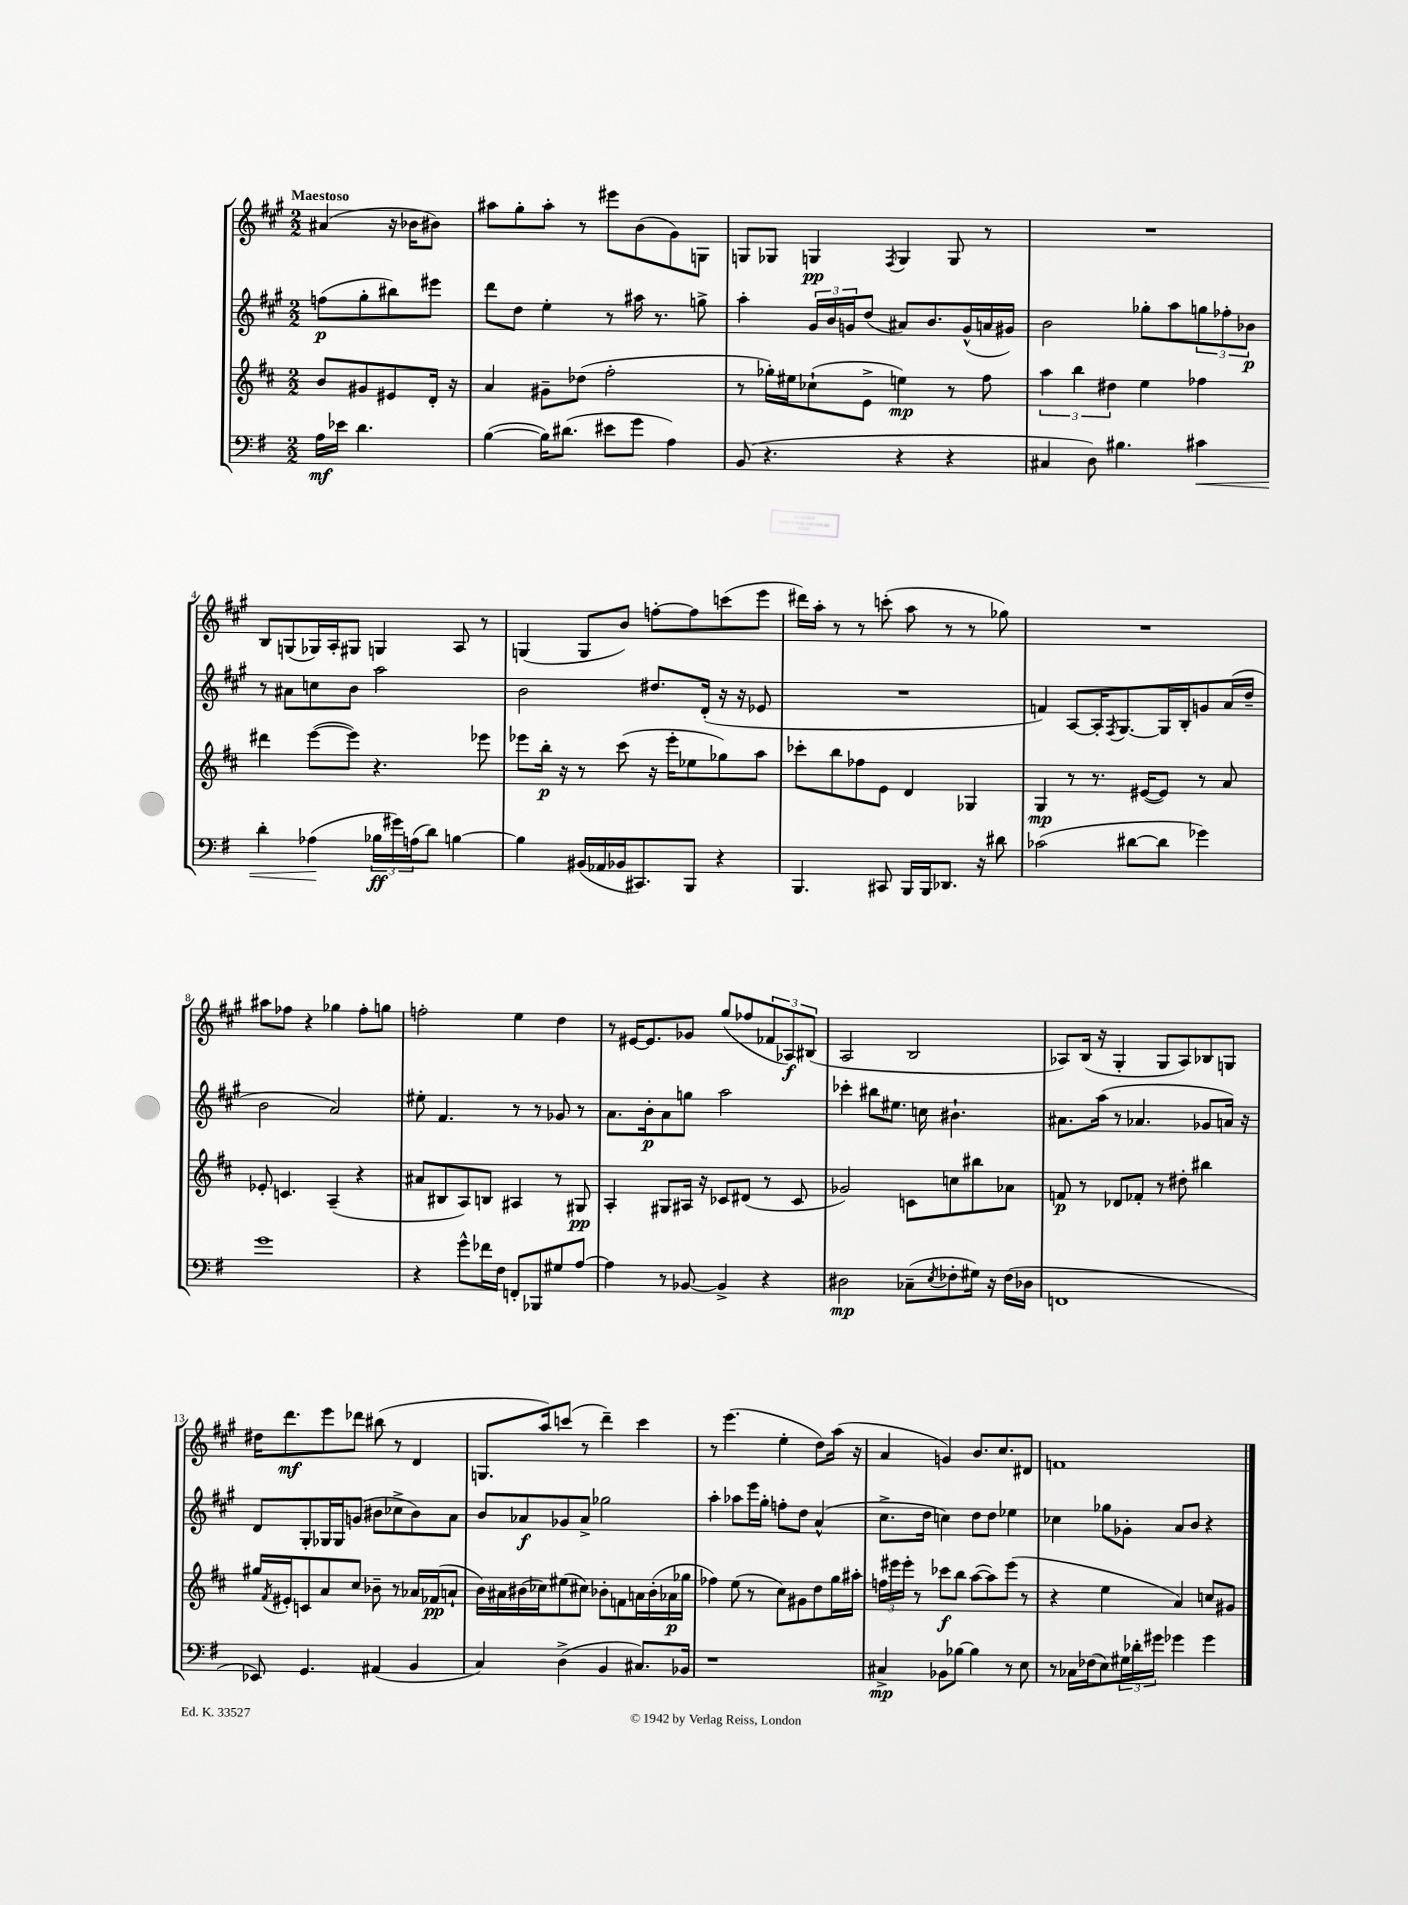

**kern	**dynam	**kern	**dynam	**kern	**dynam	**kern	**dynam
*part4	*part4	*part3	*part3	*part2	*part2	*part1	*part1
*staff4	*staff4	*staff3	*staff3	*staff2	*staff2	*staff1	*staff1
*clefF4	*	*clefG2	*	*clefG2	*	*clefG2	*
*k[f#]	*	*k[f#c#]	*	*k[f#c#g#]	*	*k[f#c#g#]	*
*M2/2	*	*M2/2	*	*M2/2	*	*M2/2	*
=	=	=	=	=	=	=	=
!	!	!	!	!	!	!LO:TX:a:B:t=Maestoso	!
16A\LL	mf	8b/L	.	(8ffn\L	p	(4a#X/	.
16e-X\JJ	.	.	.	.	.	.	.
4.d\	.	8g#X/	.	8gg#'\	.	.	.
.	.	8e#X/	.	8bb#X\)	.	16r	.
.	.	.	.	.	.	16b-X\KL	.
.	.	16d'/Jk	.	8eee#X\J	.	8b#X\J)	.
.	.	16r	.	.	.	.	.
=1	=1	=1	=1	=1	=1	=1	=1
([4B\	.	4a/	.	8ddd\L	.	8aa#X\L	.
.	.	.	.	8dd\J	.	8gg#'\	.
16B\KL])	.	8g#X~\L	.	4ee'\	.	8aa#'\J	.
(8.d#X\J	.	.	.	.	.	.	.
.	.	(8dd-X\J	.	.	.	8r	.
8e#X\L	.	2ff#'\	.	8r	.	8eee#X\L	.
8g\J	.	.	.	16aa#X\	.	(8b\	.
.	.	.	.	8.r	.	.	.
4A\)	.	.	.	.	.	8g#\)	.
.	.	.	.	8ggn^\	.	8Gn\J	.
=2	=2	=2	=2	=2	=2	=2	=2
(8BB/	.	8r	.	4aa'\	.	8Gn/L	.
4.r	.	16gg-X'\LL)	.	.	.	8G-X/J	.
.	.	16ee#X\J	.	.	.	.	.
.	.	(8cc-X`\	.	24g#/LL	.	4Gn/	pp
.	.	.	.	24b/	.	.	.
.	.	.	.	24gn/J	.	.	.
.	.	8e^\J	.	(8dd/J	.	.	.
.	.	.	.	.	.	8qF#/	.
4r	.	4een\)	mp	8a#X/L)	.	4G/	.
.	.	.	.	8.b/	.	.	.
4r	.	8r	.	.	.	8G/	.
.	.	.	.	(16g^^/L	.	.	.
.	.	8ff#\	.	16an/	.	8r	.
.	.	.	.	16g#X/JJ)	.	.	.
=3	=3	=3	=3	=3	=3	=3	=3
4C#X/	.	6aa\	.	2b\	.	1r	.
.	.	6bb\	.	.	.	.	.
8D\)	.	.	.	.	.	.	.
.	.	6dd#X\	.	.	.	.	.
4.B#X\	.	.	.	.	.	.	.
.	.	4ee\	.	8gg-X'\L	.	.	.
.	.	.	.	8aa\	.	.	.
!	!LO:HP:b	!	!	!	!	!	!
4c#X\	<	4ff-X\	.	12ggn\	.	.	.
.	.	.	.	12ff-X'\	.	.	.
.	.	.	.	12b-X\J	p	.	.
!!LO:LB:g=z
=4	=4	=4	=4	=4	=4	=4	=4
4d'\	.	4ddd#X\	.	8r	.	8B/L	.
.	.	.	.	8a#X\L	.	(8Gn/	.
(4A-X\	.	([8eee\L	.	8ccn\	.	16G-X/L)	.
.	.	.	.	.	.	16A'/J	.
.	.	8eee\J])	.	8b\J	.	8G#X/J	.
24B-X\LL	[ ff	4.r	.	2aa\	.	4Gn/	.
24g#X\)	.	.	.	.	.	.	.
(24An\J	.	.	.	.	.	.	.
8d\J)	.	.	.	.	.	.	.
[4Bn\	.	.	.	.	.	8A/	.
.	.	8eee-X\	.	.	.	8r	.
=5	=5	=5	=5	=5	=5	=5	=5
4B\]	.	8eee-X\L	.	2b\	.	(4Gn/	.
.	.	16bb'\Jk	p	.	.	.	.
.	.	16r	.	.	.	.	.
(16BB#X/LL	.	8r	.	.	.	8G/L	.
16AA-X/	.	.	.	.	.	.	.
16BB-X/J	.	(8ccc#\	.	.	.	8b/J)	.
8.CC#X/)	.	.	.	.	.	.	.
.	.	16r	.	8.dd#X/L	.	[8ffn'\L	.
.	.	16eee-'\KL	.	.	.	.	.
8BBB/J	.	8ee-X\	.	.	.	8ff\]	.
.	.	.	.	(16d'/Jk	.	.	.
4r	.	8gg-X\)	.	16r	.	(8cccn\	.
.	.	.	.	16r	.	.	.
.	.	8aa\J	.	8e-X/	.	8eee\J	.
=6	=6	=6	=6	=6	=6	=6	=6
4.BBB/	.	8ccc-X'\L	.	1r	.	16ddd#X\LL)	.
.	.	.	.	.	.	16aa'\JJ	.
.	.	8bb\	.	.	.	8r	.
.	.	8ff-X\	.	.	.	8r	.
8CC#X/	.	8e\J	.	.	.	(8cccn'\	.
16BBB/LL	.	4d/	.	.	.	8aa\	.
16BBB/J	.	.	.	.	.	.	.
8.DD-X/J	.	.	.	.	.	8r	.
.	.	4G-X/	.	.	.	8r	.
16r	.	.	.	.	.	.	.
8d#X\	.	.	.	.	.	8gg-X\)	.
=7	=7	=7	=7	=7	=7	=7	=7
(2c-X\	.	4G/	mp	4fn/)	.	1r	.
.	.	8r	.	[8A/L	.	.	.
.	.	8.r	.	16A'/K]	.	.	.
.	.	.	.	8qF#/	.	.	.
.	.	.	.	[8.G#/	.	.	.
[8d#X\L	.	.	.	.	.	.	.
.	.	([16e#X/KL	.	.	.	.	.
8d#\J]	.	8e#/J])	.	16G#/L]	.	.	.
.	.	.	.	16B'/J	.	.	.
4g-X\)	.	8r	.	8gn/	.	.	.
.	.	8a/	.	(16a/L	.	.	.
.	.	.	.	16dd~/JJ	.	.	.
!!LO:LB:g=z
=8	=8	=8	=8	=8	=8	=8	=8
1g	.	8e-X'/	.	2b\	.	8aa#X\L	.
.	.	4.cn/	.	.	.	8ff-X\J	.
.	.	.	.	.	.	4r	.
.	.	(4A~/	.	2a/)	.	4gg-X\	.
.	.	4r	.	.	.	8ff-'\L	.
.	.	.	.	.	.	8ggn\J	.
=9	=9	=9	=9	=9	=9	=9	=9
4r	.	8a#X/L	.	8ee#X'\	.	2ffn'\	.
.	.	8B#X/	.	4.f#/	.	.	.
8g^^\L	.	8A/)	.	.	.	.	.
16f-X\L	.	8Bn/J	.	.	.	.	.
16F#\JJ	.	.	.	.	.	.	.
8FFn'/L	.	4A#X/	.	8r	.	4ee\	.
8BBB-X/	.	.	.	8r	.	.	.
8G#X/	.	8r	.	8g-X/	.	4dd\	.
[8A/J	.	8G#X/	pp	8r	.	.	.
=10	=10	=10	=10	=10	=10	=10	=10
4A\]	.	4A'/	.	8.a\L	.	8r	.
.	.	.	.	.	.	[16e#X/KL	.
.	.	.	.	16b'\k	p	8.e#/]	.
8r	.	8G#X/L	.	8a\	.	.	.
[8BB-X/	.	16A#X/Jk	.	8ggn\J	.	8g-X/J	.
.	.	16r	.	.	.	.	.
4BB-^/]	.	8c-X/L	.	2aa\	.	(8gg#/L	.
.	.	(8d#X/J	.	.	.	8ff-X/	.
4r	.	8r	.	.	.	12f-X/	.
.	.	.	.	.	.	12A-X/)	f
.	.	8c-/	.	.	.	.	.
.	.	.	.	.	.	(12B#X/J	.
=11	=11	=11	=11	=11	=11	=11	=11
2D#X\	mp	2g-X/)	.	4ccc-X'\	.	2A/	.
.	.	.	.	8bb#X\L	.	.	.
.	.	.	.	8.ee#X\J	.	.	.
(8C-X~\L	.	8cn\L	.	.	.	2B/	.
.	.	.	.	16ccn\	.	.	.
8qE/	.	.	.	.	.	.	.
8F-X'\	.	8ccn\	.	4.b#X`\	.	.	.
16G#X\Jk)	.	8bb#X\	.	.	.	.	.
16r	.	.	.	.	.	.	.
(16F-\LL	.	8a-X\J	.	.	.	.	.
16D-X\JJ	.	.	.	.	.	.	.
=12	=12	=12	=12	=12	=12	=12	=12
1FFn	.	8fn/	p	8.a#X\L	.	8A-X/L)	.
.	.	8r	.	.	.	(16B/Jk	.
.	.	.	.	(16aa\Jk	.	16r	.
.	.	8d-X/L	.	8r	.	4G#'/	.
.	.	8f-X'/J	.	4.a-X/	.	.	.
.	.	8r	.	.	.	8G#/L	.
.	.	8dd#X'\	.	.	.	8A-/)	.
.	.	4bb#X\	.	8g-X/L	.	8B-X/	.
.	.	.	.	16an/Jk)	.	8Gn/J	.
.	.	.	.	16r	.	.	.
!!LO:LB:g=z
=13	=13	=13	=13	=13	=13	=13	=13
8EE-X/)	.	16gg#X/LL	.	8d/L	.	16dd#X\KL	.
.	.	8qf#/	.	.	.	.	.
.	.	16e#X'/J	.	.	.	8.ddd\	mf
4.GG/	.	8cn/	.	8G#'/	.	.	.
.	.	8a/	.	16G-X/L	.	8eee\	.
.	.	.	.	16G-/J	.	.	.
.	.	8cc#/J	.	(8gn/J	.	8ddd-X\J	.
(4AA#X/	.	8b-X~\	.	8b#X\L	.	(8bb#X\	.
.	.	8r	.	8cc-X^\	.	8r	.
4BB/	.	16a-X/LL	.	8b#\)	.	4d/	.
.	.	(16f-X/J	pp	.	.	.	.
.	.	8an`/J	.	8a\J	.	.	.
=14	=14	=14	=14	=14	=14	=14	=14
4C/)	.	16b\LL)	.	8b/L	.	8.Gn/L	.
.	.	16a#X\	.	.	.	.	.
.	.	(16b#X\	.	8a-X/	f	.	.
.	.	16cc-X\J)	.	.	.	16aa/k)	.
(4D^\	.	(8ee#X\	.	8g-X/	.	(8cccn/J	.
.	.	8cc#X\J)	.	8a-^/J	.	8r	.
4BB/	.	8b-X'\L	.	2gg-X\	.	4ddd~\)	.
.	.	8fn\	.	.	.	.	.
8.C#X/L)	.	16an\L	.	.	.	4ccc\	.
.	.	(16b-'\	.	.	.	.	.
.	.	16a-X\	p	.	.	.	.
16BB-X/Jk	.	16gg-X\JJ	.	.	.	.	.
=15	=15	=15	=15	=15	=15	=15	=15
1r	.	4ff-X\)	.	4aa'\	.	8r	.
.	.	.	.	.	.	(4.eee\	.
.	.	(8ee\	.	8aa-X\L	.	.	.
.	.	8r	.	16eee\L	.	.	.
.	.	.	.	16gg#'\JJ	.	.	.
.	.	8cc#\L)	.	8ffn'\L	.	4ee'\	.
.	.	8g#X\	.	8dd\J	.	.	.
.	.	8dd\	.	(4a^^/	.	8dd\L)	.
.	.	16gg\L	.	.	.	(16aa\Jk	.
.	.	16aa#X'\JJ	.	.	.	16r	.
=16	=16	=16	=16	=16	=16	=16	=16
4C#X^/	mp	24ffn\LL	.	8.cc#^\L	.	4a/	.
.	.	24eee#X\	.	.	.	.	.
.	.	24eee#'\JJ	.	.	.	.	.
.	.	8r	.	.	.	.	.
.	.	.	.	16dd\Jk	.	.	.
8BB-X\L	.	8ccc-X\L	f	4ccn\)	.	4gn/)	.
[8B-X\J	.	8bb\J	.	.	.	.	.
4B-\]	.	([8aa\L	.	8dd\L	.	8.b/L	.
.	.	8aa\])	.	8dd\J	.	.	.
.	.	.	.	.	.	8.cc#/	.
8r	.	(8eee#\J	.	4ee-X\	.	.	.
8E\	.	8r	.	.	.	8d#X/J	.
=17	=17	=17	=17	=17	=17	=17	=17
8r	.	4r	.	4cc-X\	.	1fn	.
16C-X\LL	.	.	.	.	.	.	.
(16F-X\J	.	.	.	.	.	.	.
8E\)	.	4ee\	.	8gg-X\L	.	.	.
24G#X\L	.	.	.	8g-X'\J	.	.	.
24d-X'\	.	.	.	.	.	.	.
24g#X\JJ	.	.	.	.	.	.	.
4g-X\	.	4a/)	.	8a/L	.	.	.
.	.	.	.	8b/J	.	.	.
4g-\	.	8ccn/L	.	4r	.	.	.
.	.	8g#X/J	.	.	.	.	.
==	==	==	==	==	==	==	==
*-	*-	*-	*-	*-	*-	*-	*-
